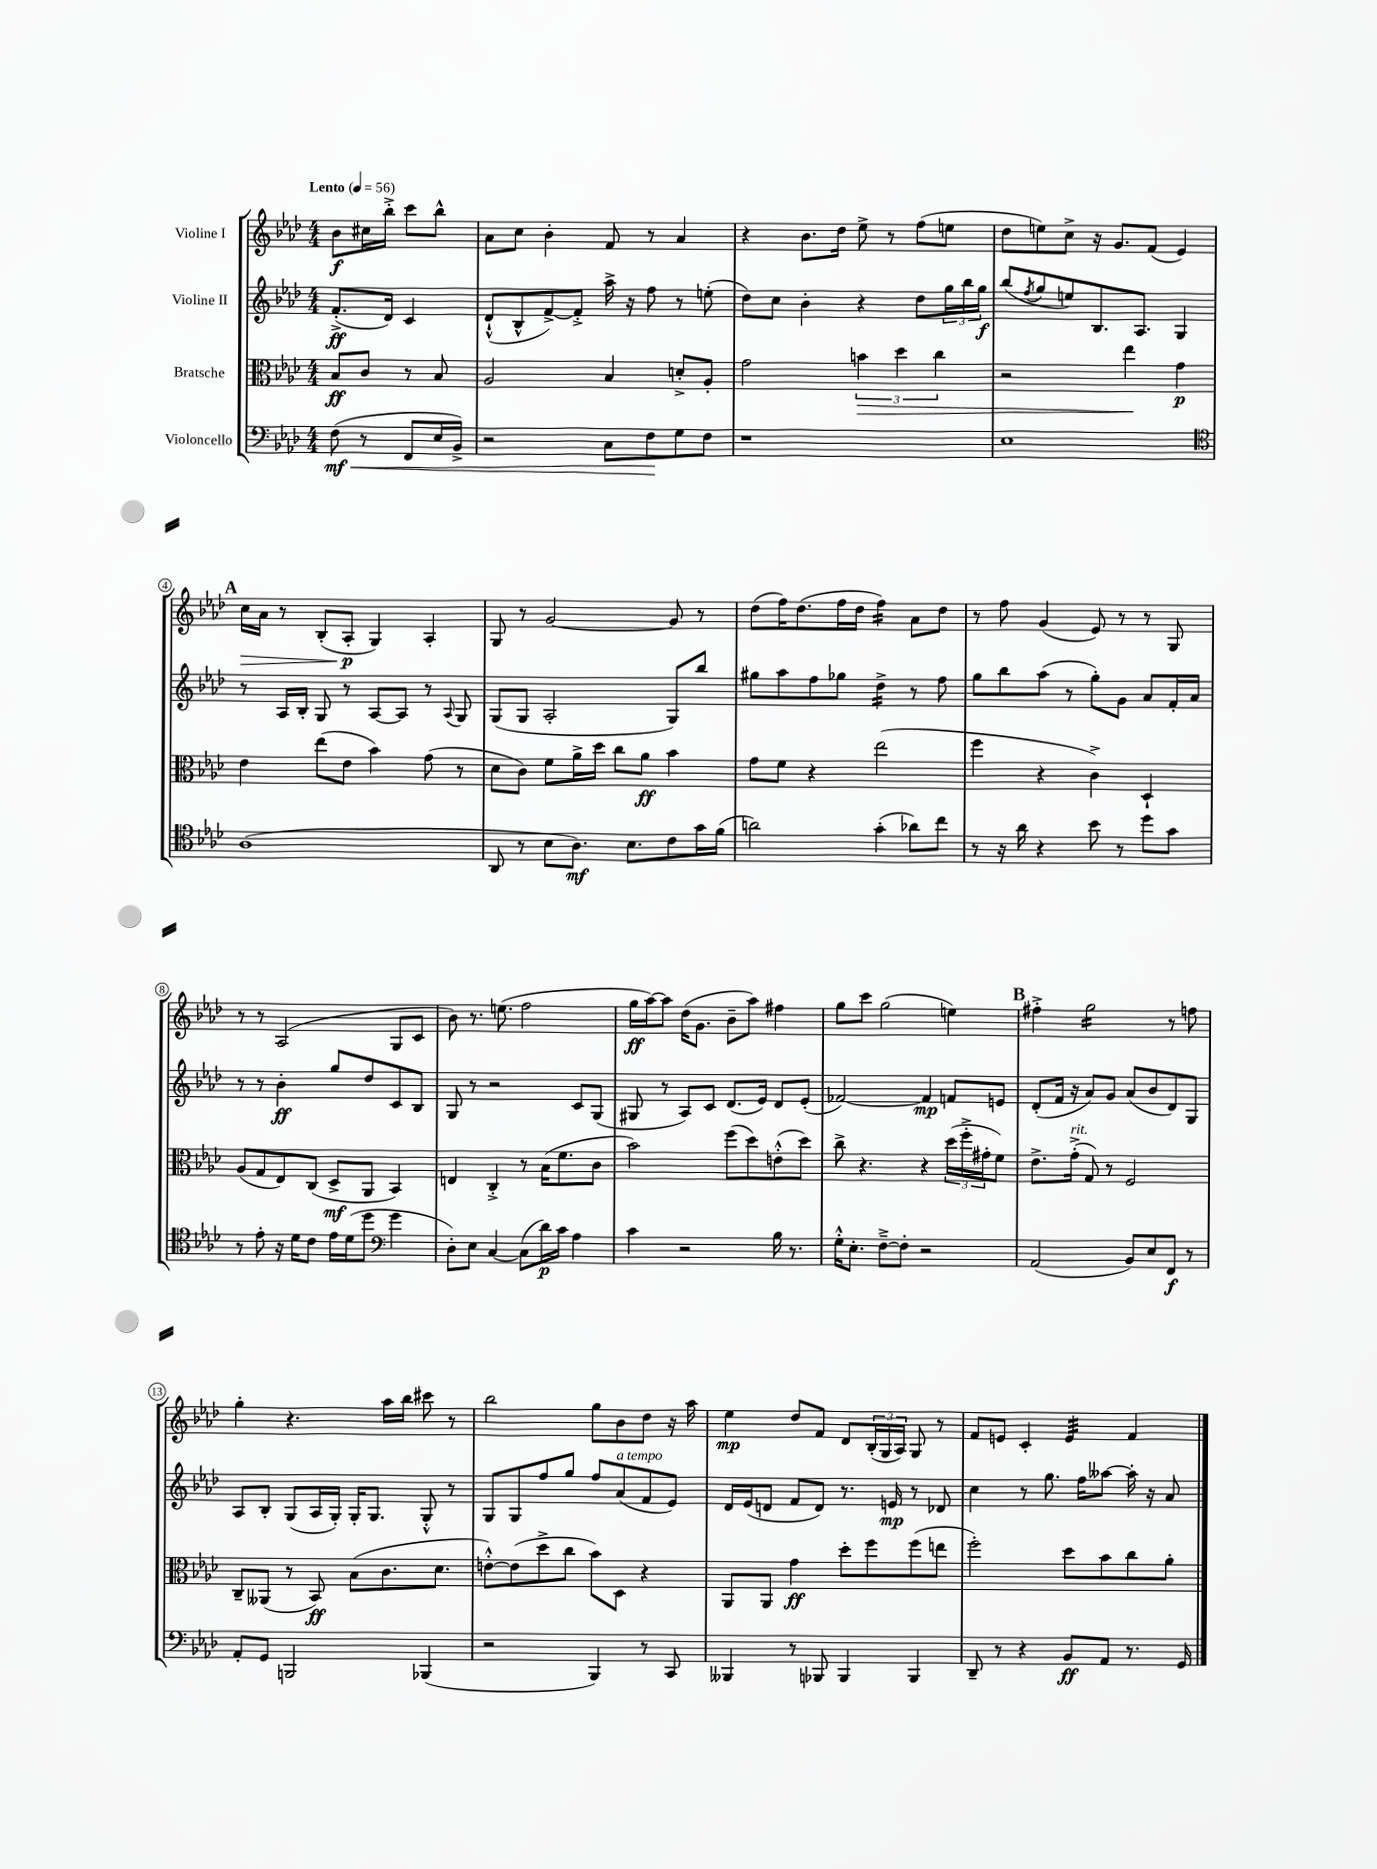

**kern	**kern	**kern	**kern
*staff4	*staff3	*staff2	*staff1
*clefF4	*clefC3	*clefG2	*clefG2
*k[b-e-a-d-]	*k[b-e-a-d-]	*k[b-e-a-d-]	*k[b-e-a-d-]
*M4/4	*M4/4	*M4/4	*M4/4
*MM56	*MM56	*MM56	*MM56
(8F	8B-	(8.f'^	8b-
8r	8c	.	16cc#
.	.	16d-)	16bb-'^
8FF	8r	4c	8ccc
16E-	8B-	.	8bb-^^
16BB-^)	.	.	.
=	=	=	=
2r	2A-	(8d-`^^	8a-
.	.	8B-^^	8cc
.	.	[8f^)	4b-'
.	.	8f'^]	.
8C	4B-	16aa-^	8f
.	.	16r	.
8F	.	8ff	8r
8G	8d'^	8r	4a-
8F	8A-'	(8ee'	.
=	=	=	=
1r	2g	8dd-)	4r
.	.	8cc	.
.	.	4b-'	8.b-
.	.	.	16dd-
.	6b	4r	8ee-^
.	.	.	8r
.	6dd-	.	.
.	.	8dd-	(8ff
.	6cc	.	.
.	.	24gg	8ee
.	.	24bb-	.
.	.	24gg	.
=	=	=	=
1E-	2r	(8bb-	8dd-
.	.	8qff	.
.	.	8gg	8ee)
.	.	8ee)	8cc^
.	.	8.B-	16r
.	.	.	8.g
.	4ee-	.	.
.	.	8.A-	.
.	.	.	(8f
.	4g	4G	4e-)
=	=	=	=
*clefC4	*	*	*
(1A-	4e-	8r	16cc
.	.	.	16a-
.	.	16A-	8r
.	.	16B-'	.
.	(8ee-	8G	(8B-'
.	8e-	8r	8A-'
.	4b-)	[8A-	4G)
.	.	8A-]	.
.	(8g	8r	4A-'
.	.	8qqA-	.
.	8r	8G	.
=	=	=	=
8AA-	8d-	(8G	8G
8r	8c)	8G	8r
8B-	8f	2A-'	[2g
8.A-)	16a-^	.	.
.	16dd-	.	.
.	8cc	.	.
8.B-	.	.	.
.	8a-	.	.
8c	4b-	8G)	8g]
16g	.	8bb-	8r
(16f	.	.	.
=	=	=	=
2a)	8g	8gg#	(8dd-
.	8f	8aa-	16ff)
.	.	.	(8.dd-
.	4r	8ff	.
.	.	8gg-	16ff
.	.	.	16dd-
(4g'	(2ee-	4dd-^	4ff)
8a-)	.	8r	8a-
8cc	.	8ff	8dd-
=	=	=	=
8r	4ff	8gg	8r
16r	.	8bb-	8ff
16a-	.	.	.
4r	4r	(8aa-	(4g
.	.	8r	.
8b-	4c^)	8gg')	8e-)
8r	.	8g	8r
8dd-	4D-`	8a-	8r
8g	.	16f'	8G
.	.	16a-	.
=	=	=	=
8r	(8A-	8r	8r
8e-'	8G	8r	8r
16r	8E-)	4b-'	(2A-
16d-	.	.	.
8c	(8C	.	.
16e-	8D-^	8gg	.
(16d-	.	.	.
8dd-	8AA-	8dd-	.
*clefF4	*	*	*
4g	4BB-)	8c	8G
.	.	8B-	8c
=	=	=	=
8D-')	4E	8G	8b-)
8E-	.	8r	8.r
[4C	4C'^	2r	.
.	.	.	(8.ee
(8C]	8r	.	2ff
16d-)	(16B-	.	.
16c	8.f	.	.
4A-	.	8c	.
.	8c	(8G	.
=	=	=	=
4c	2b-)	8G#	16gg
.	.	.	[16aa-)
.	.	8r	8aa-]
2r	.	8A-)	(16dd-
.	.	.	8.g
.	.	8c	.
.	(8ff	(8.d-	8b-~
.	8dd-)	.	8aa-)
.	.	16e-)	.
16B-	(8e'^^	8d-	4ff#
8.r	.	.	.
.	8dd-)	(8e-'	.
=	=	=	=
16G'^^	8cc^	[2f-)	8gg
8.E-'	.	.	.
.	4.r	.	8ccc
[8F~^	.	.	(2gg
8F']	.	.	.
2r	4r	4f-]	.
.	(24dd-	8f	4ee)
.	24ff'^	.	.
.	24g#'	.	.
.	8f)	8e	.
=	=	=	=
(2AA-	8.e-^	(8d-'	4ff#'^
.	.	16f	.
.	(16g'^	16r	.
.	8G)	8a-)	2gg
.	8r	8g	.
8BB-)	2F	(8a-	.
8E-	.	8b-	.
8FF	.	8d-)	8r
8r	.	8G	8ff
=	=	=	=
8AA-'	8C~	8A-	4gg'
8GG	(8AA--	8B-'	.
2BBB	8r	(8G	4.r
.	8BB-)	16A-	.
.	.	16G')	.
.	(8B-	16G'	.
.	.	8.G	.
.	8.c	.	16aa-
.	.	.	16bb-
(4BBB-	.	8G'^^	8ccc#
.	8.d-	.	.
.	.	8r	8r
=	=	=	=
2r	[8e'^^)	8G	2bb-
.	(8e]	8G	.
.	8dd-^	8ff	.
.	8cc	8gg	.
4BBB-)	8b-)	8ff	8gg
.	8D-	(8a-	8b-
8r	4r	8f	8dd-
8CC	.	8e-)	16r
.	.	.	16aa-
=	=	=	=
4BBB--	8AA-	16d-	4ee-
.	.	(16e-	.
.	8AA-	8d	.
8r	4g	8f	8dd-
8BBB-	.	8d)	8f
4BBB-	8dd-'	8.r	8d-
.	8ff	.	(24B-'
.	.	.	24G
.	.	16e	.
.	.	.	24A-)
4BBB-	(8ff	8r	8G
.	8ee	8d-	8r
=	=	=	=
8DD-~	2ff')	4cc	8f
8r	.	.	8e
4r	.	8r	4c'
.	.	8.gg	.
8BB-	8dd-	.	4e
.	.	16ff	.
8AA-	8b-	[8aa--	.
8.r	8cc	16aa--']	4f
.	.	16r	.
.	8a-'	8a-	.
16GG	.	.	.
==	==	==	==
*-	*-	*-	*-
